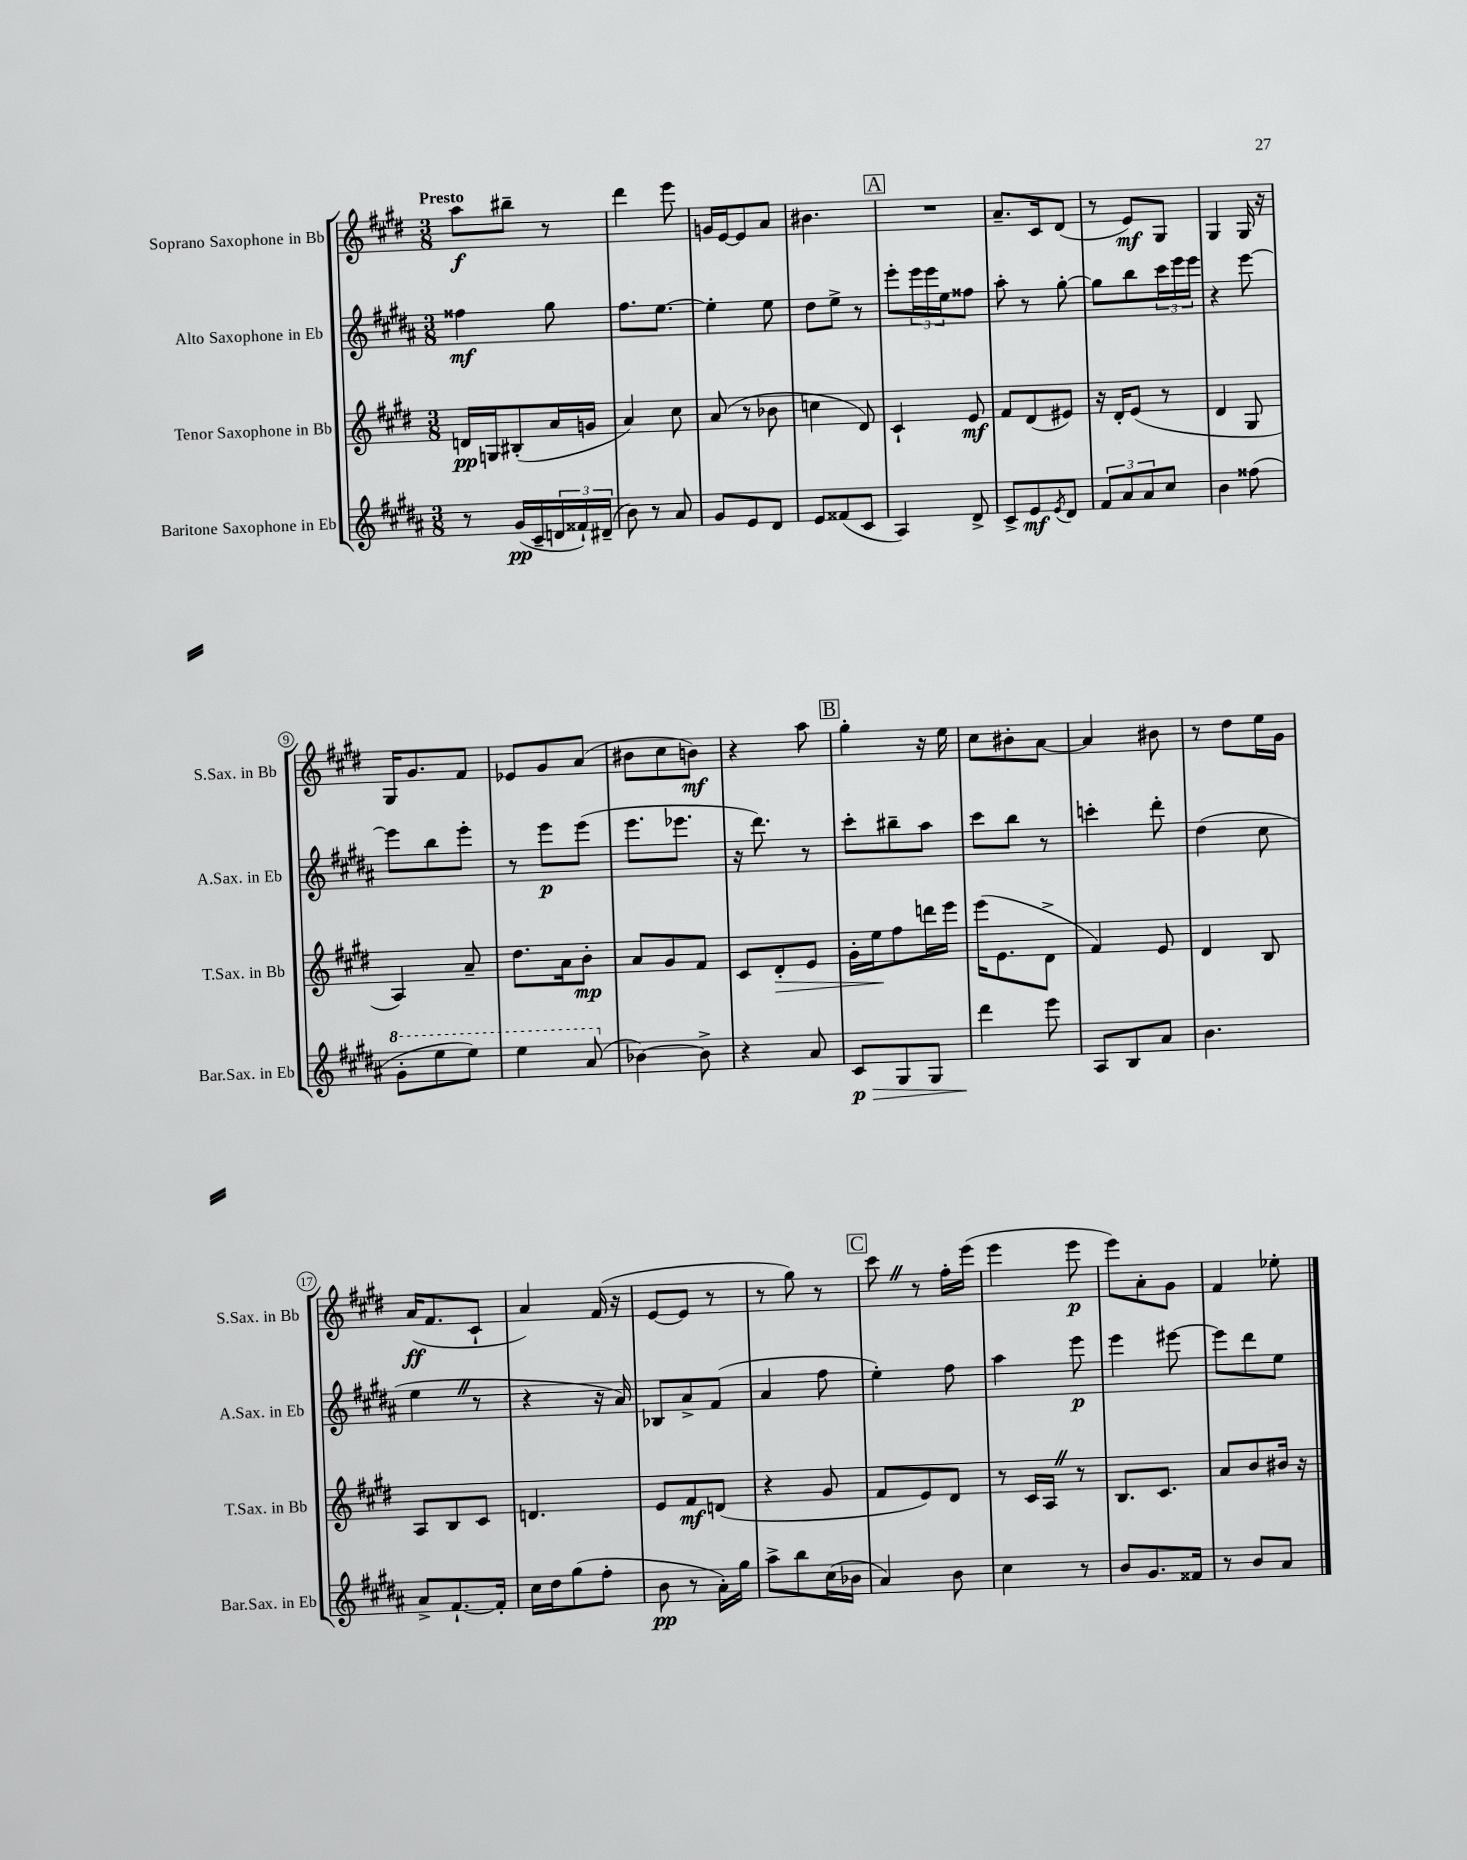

**kern	**kern	**kern	**kern
*staff4	*staff3	*staff2	*staff1
*clefG2	*clefG2	*clefG2	*clefG2
*k[f#c#g#d#a#]	*k[f#c#g#d#]	*k[f#c#g#d#a#]	*k[f#c#g#d#]
*M3/8	*M3/8	*M3/8	*M3/8
8r	16d	4ff##	8aa
.	16G	.	.
(16g#	(8B#'	.	8bb#~
16c#~	.	.	.
24d	16a	8gg#	8r
24f##`)	.	.	.
.	16g	.	.
(24d#~	.	.	.
=	=	=	=
8b)	4a)	8.ff#	4ddd#
8r	.	.	.
.	.	[8.ee	.
8a#	8cc#	.	8eee
=	=	=	=
8g#	(8a	4ee']	16g
.	.	.	[16e
8e	8r	.	8e]
8d#	8b-	8ee	8a
=	=	=	=
8e	4cc	8dd#	4.b#
(8f##	.	8ee^	.
8c#	8d#)	8r	.
=	=	=	=
4A#)	4c#`	8eee'	4.r
.	.	24eee	.
.	.	24eee	.
.	.	24ee	.
8d#^	8e	8ff##	.
=	=	=	=
8c#^	8f#	8aa#'	8.a~
8e	(8d#	8r	.
.	.	.	16c#
8qe	.	.	.
8d#	8e#)	[8gg#'	(8d#
=	=	=	=
12f#	16r	8gg#]	8r
.	16d#'	.	.
12a#	.	.	.
.	(8e	8bb	8e)
12a#	.	.	.
8cc#	8r	24ccc#	8G#
.	.	24eee	.
.	.	24eee	.
=	=	=	=
4b	4d#	4r	4G#
(8ff##	8G#	[8eee	16G#
.	.	.	16r
=	=	=	=
8gg#'	4A)	8eee]	16G#
.	.	.	8.g#
8eee	.	8bb	.
8eee)	8a~	8eee'	8f#
=	=	=	=
4eee	8.dd#	8r	8e-
.	.	8eee	8g#
.	16a	.	.
(8aa#	8b'	(8eee	(8a
=	=	=	=
[4b-)	8a	8.eee	8b#
.	8g#	.	8cc#
.	.	8.eee-	.
8b-^]	8f#	.	8b)
=	=	=	=
4r	8c#	16r	4r
.	.	8.ddd#)	.
.	8d#'	.	.
8a#	8e	8r	8aa
=	=	=	=
8c#	16g#'	8ccc#'	4gg#'
.	16ee	.	.
8G#	8ff#	8bb#~	.
8G#	16ddd	8aa#	16r
.	16eee	.	16ee
=	=	=	=
4ddd#	(16eee	8ccc#	8cc#
.	8.e	.	.
.	.	8bb	8b#'
8eee	8d#^	8r	[8a
=	=	=	=
8A#	4f#)	4ccc'	4a]
8B	.	.	.
8a#	8e	8ddd#'	8b#
=	=	=	=
4.b	4d#	(4dd#	8r
.	.	.	8dd#
.	8B	8cc#	16ee
.	.	.	16g#
=	=	=	=
8a#^	8A	4ee	(16a
.	.	.	8.f#
[8.f#`	8B	.	.
.	8c#	8r	8c#`
16f#']	.	.	.
=	=	=	=
16cc#	4.d	4r	4a)
16dd#	.	.	.
(8gg#	.	.	.
8ff#'	.	16r	(16f#
.	.	16a#)	16r
=	=	=	=
8b	8e	8B-	[8e
8r	8f#	8a#^	8e]
16a#')	(8d	(8f#	8r
16gg#	.	.	.
=	=	=	=
8aa#^	4r	4a#	8r
8bb	.	.	8gg#)
(16cc#	8g#	8ff#	8r
16b-	.	.	.
=	=	=	=
4a#)	8f#	4ee')	8ccc#
.	8e)	.	8r
8b	8d#	8ff#	16ff#'
.	.	.	(16eee
=	=	=	=
4cc#	8r	4aa#	4eee
.	16c#	.	.
.	16A	.	.
8r	8r	8eee	8eee
=	=	=	=
8b	8.B	4eee	8eee)
8.g#	.	.	8a'
.	8.c#	.	.
.	.	[8eee#	8g#
16f##	.	.	.
=	=	=	=
8r	8a	8eee#]	4f#
8b	8b	8ddd#	.
8a#	16b#	8ee	8ee-'
.	16r	.	.
==	==	==	==
*-	*-	*-	*-
